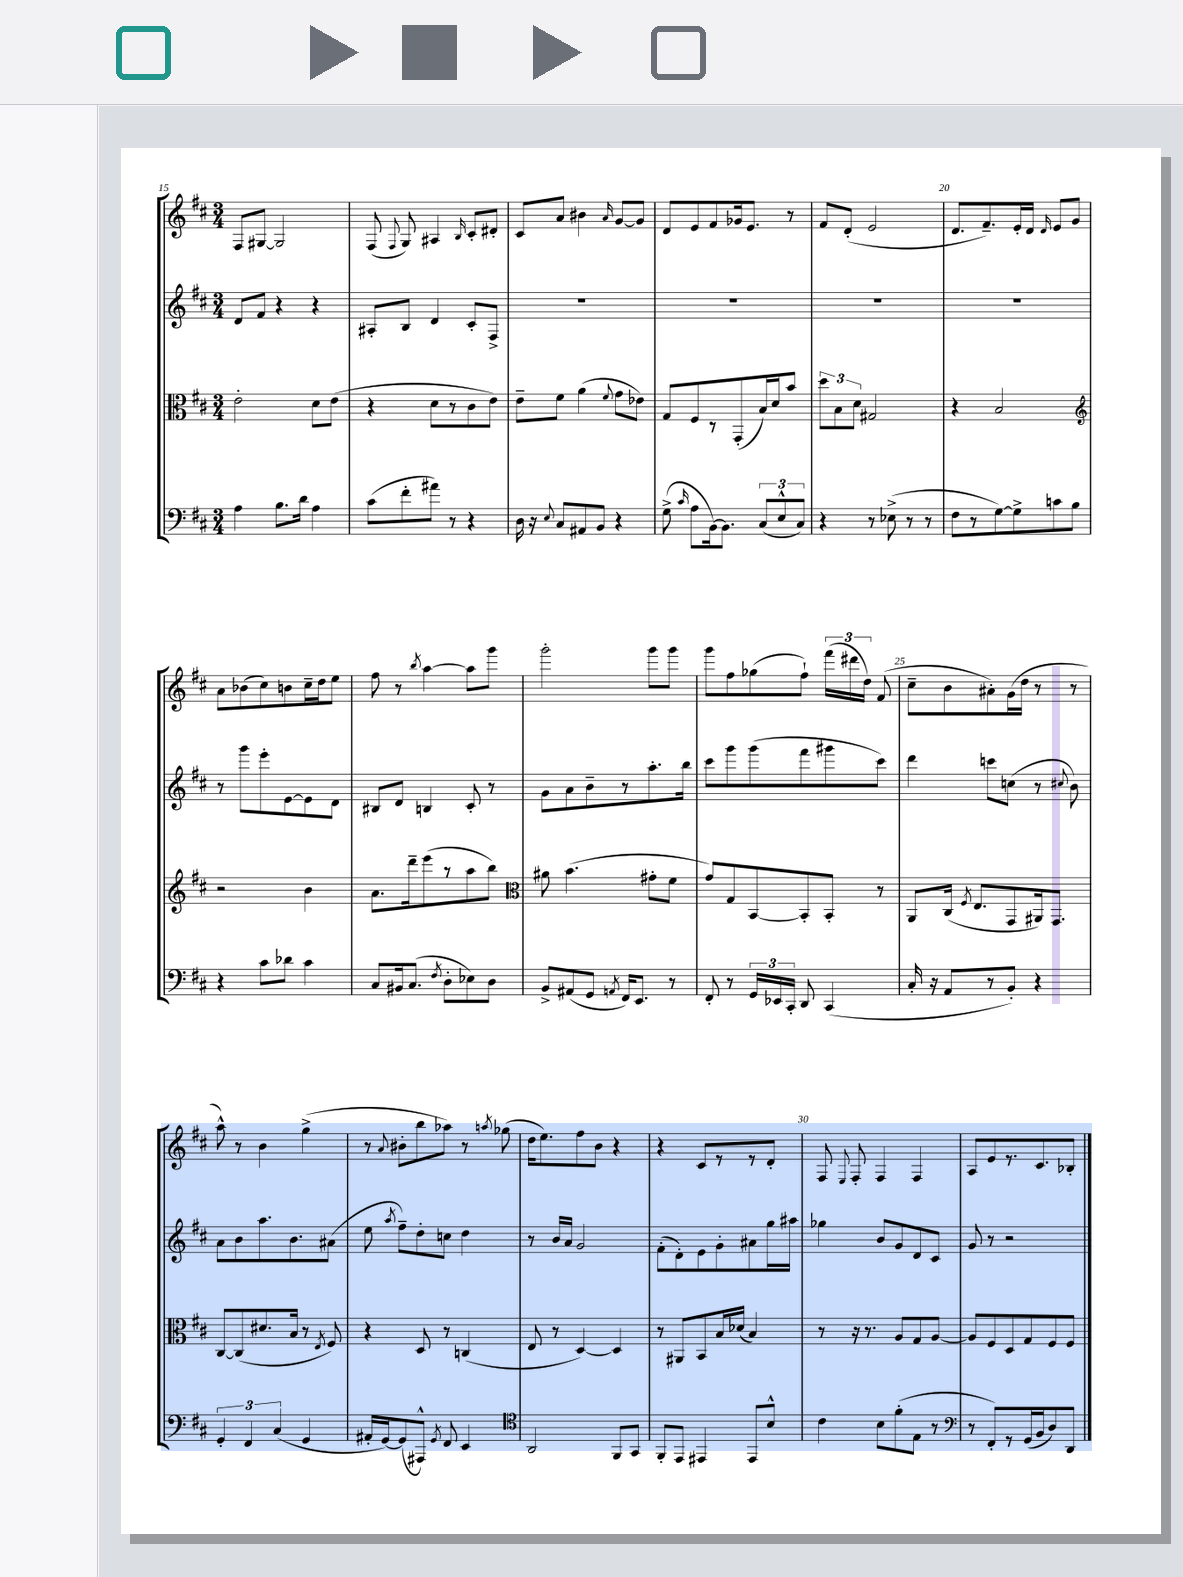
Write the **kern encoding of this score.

**kern	**kern	**kern	**kern
*staff4	*staff3	*staff2	*staff1
*clefF4	*clefC3	*clefG2	*clefG2
*k[f#c#]	*k[f#c#]	*k[f#c#]	*k[f#c#]
*M3/4	*M3/4	*M3/4	*M3/4
4A	2e'	8d	8F#
.	.	8f#	[8G#
8.B	.	4r	2G#]
16d	.	.	.
4A	8d	4r	.
.	(8e	.	.
=	=	=	=
(8c#	4r	8A#'	(8F#
.	.	.	8qqF#
8f#'	.	8B	8G)
8a#)	8d	4d	4A#
8r	8r	.	.
.	.	.	16qqB
4r	8c#	8c#'	8c#'
.	8e)	8F#^	8d#'
=	=	=	=
16D	8e~	2.r	8c#
16r	.	.	.
8qqE	.	.	.
8C#	8f#	.	8a
8AA#	(4a	.	4b#
8BB	.	.	.
.	8qqf#	.	16qqa
4r	8g	.	[8g
.	8e-)	.	8g]
=	=	=	=
(8G^	8G	2.r	8d
16qqc#	.	.	.
8A	8F#	.	8e
[16BB)	8r	.	8f#
8.BB]	.	.	.
.	(8GG'	.	16g-
.	.	.	8.e
(12C#	16B)	.	.
.	16d	.	.
12E^^	.	.	.
.	8b	.	8r
12C#)	.	.	.
=	=	=	=
4r	12dd	2.r	8f#
.	12B	.	.
.	.	.	(8d'
.	12d	.	.
8r	2G#	.	2e
(8E-^	.	.	.
8r	.	.	.
8r	.	.	.
=	=	=	=
8F#	4r	2.r	8.d
8r	.	.	.
.	.	.	8.f#~)
[8G)	2B	.	.
8G^]	.	.	16e'
.	.	.	16d
.	.	.	16qqd
8c	.	.	8e
8B	.	.	8g
=	=	=	=
*	*clefG2	*	*
4r	2r	8r	8a
.	.	8ggg	(8b-
8c#	.	8eee'	8cc#)
8d-	.	[8e	8b
4c#	4b	8e]	16cc#~
.	.	.	16dd
.	.	8d	8ee
=	=	=	=
8C#	8.a	8B#	8ff#
16BB#	.	8d	8r
(8.C#	16ddd~	.	.
.	.	.	8qbb
.	(8eee	4B	[4aa
8qF#	.	.	.
8D'	8r	.	.
8E-)	8aa	8c#'	8aa]
8D	8bb)	8r	8ggg
=	=	=	=
*	*clefC3	*	*
8BB^	8a#	8g	2ggg'
(8AA#	(4.b	8a	.
8GG	.	8b~	.
8qAA	.	.	.
16FF#)	.	8r	.
8.EE	.	.	.
.	8g#'	8.aa'	8ggg
8r	8f#	.	8ggg
.	.	16bb	.
=	=	=	=
8FF#'	8g)	8ccc#	8ggg
8r	8G	8ggg	8ff#
24GG	[8BB	(8ggg	(8gg-
24EE-	.	.	.
24CC#'	.	.	.
8DD	8BB']	8fff#	8ff#`)
(4CC#	8BB'	8ggg#	(24fff#
.	.	.	24ddd#
.	.	.	24dd)
.	8r	8ccc#)	(8f#
=	=	=	=
16C#'	8AA	4ddd	8cc#~
16r	.	.	.
8AA	(16C#	.	8b
.	8qF#	.	.
.	8.E	.	.
8r	.	8ccc	8a#')
8BB')	8GG	(8cc	(16g
.	.	.	16dd
4r	16AA#)	8r	8r
.	8.GG	.	.
.	.	8qqcc#	.
.	.	8b)	8r
=	=	=	=
6GG'	[8C#	8a	8aa^^)
.	(8C#]	8b	8r
6FF#	.	.	.
.	8.d#	8.aa	4b
(6C#	.	.	.
.	16B	8.b	.
4GG	8r	.	(4gg^
.	8qE	.	.
.	8F#)	(8a#	.
=	=	=	=
16AA#'	4r	8ee	8r
[16GG)	.	.	.
.	.	8qaa	8qqa
(8GG]	.	8ff#~)	8b#'
8AAA#^^)	8D	8dd'	8bb
8qGG	.	.	.
8FF#	8r	8cc	8aa-)
4EE	(4C	4dd	8r
.	.	.	8qaa
.	.	.	(8gg-
=	=	=	=
*clefC4	*	*	*
2AA	8E	8r	16dd
.	.	.	8.ee)
.	8r	16b	.
.	.	16a	.
.	[4D)	2g	8ff#
.	.	.	8b
8FF#	4D]	.	4r
8GG	.	.	.
=	=	=	=
8FF#'	8r	(8f#'	4r
8EE	8AA#	8d')	.
4EE#	8BB	8e	8c#
.	16B	8g'	8r
.	(16d-	.	.
8EE#	4B)	8a#	8r
8B^^	.	16gg	8d'
.	.	16aa#	.
=	=	=	=
4c#	8r	4gg-	8F#
.	.	.	8qqE
.	16r	.	8F#'
.	8.r	.	.
8B	.	8b	4F#
(8f#'	8A	8g	.
8E	8G	8d	4F#
8r	[8A	8c#	.
=	=	=	=
*clefF4	*	*	*
8r	8A]	8g	8A
8FF#')	8F#	8r	8e
8r	8D	2r	8.r
(16GG	8G	.	.
16BB	.	.	8.c#
8D)	8F#	.	.
8DD	8F#	.	8B-'
==	==	==	==
*-	*-	*-	*-
